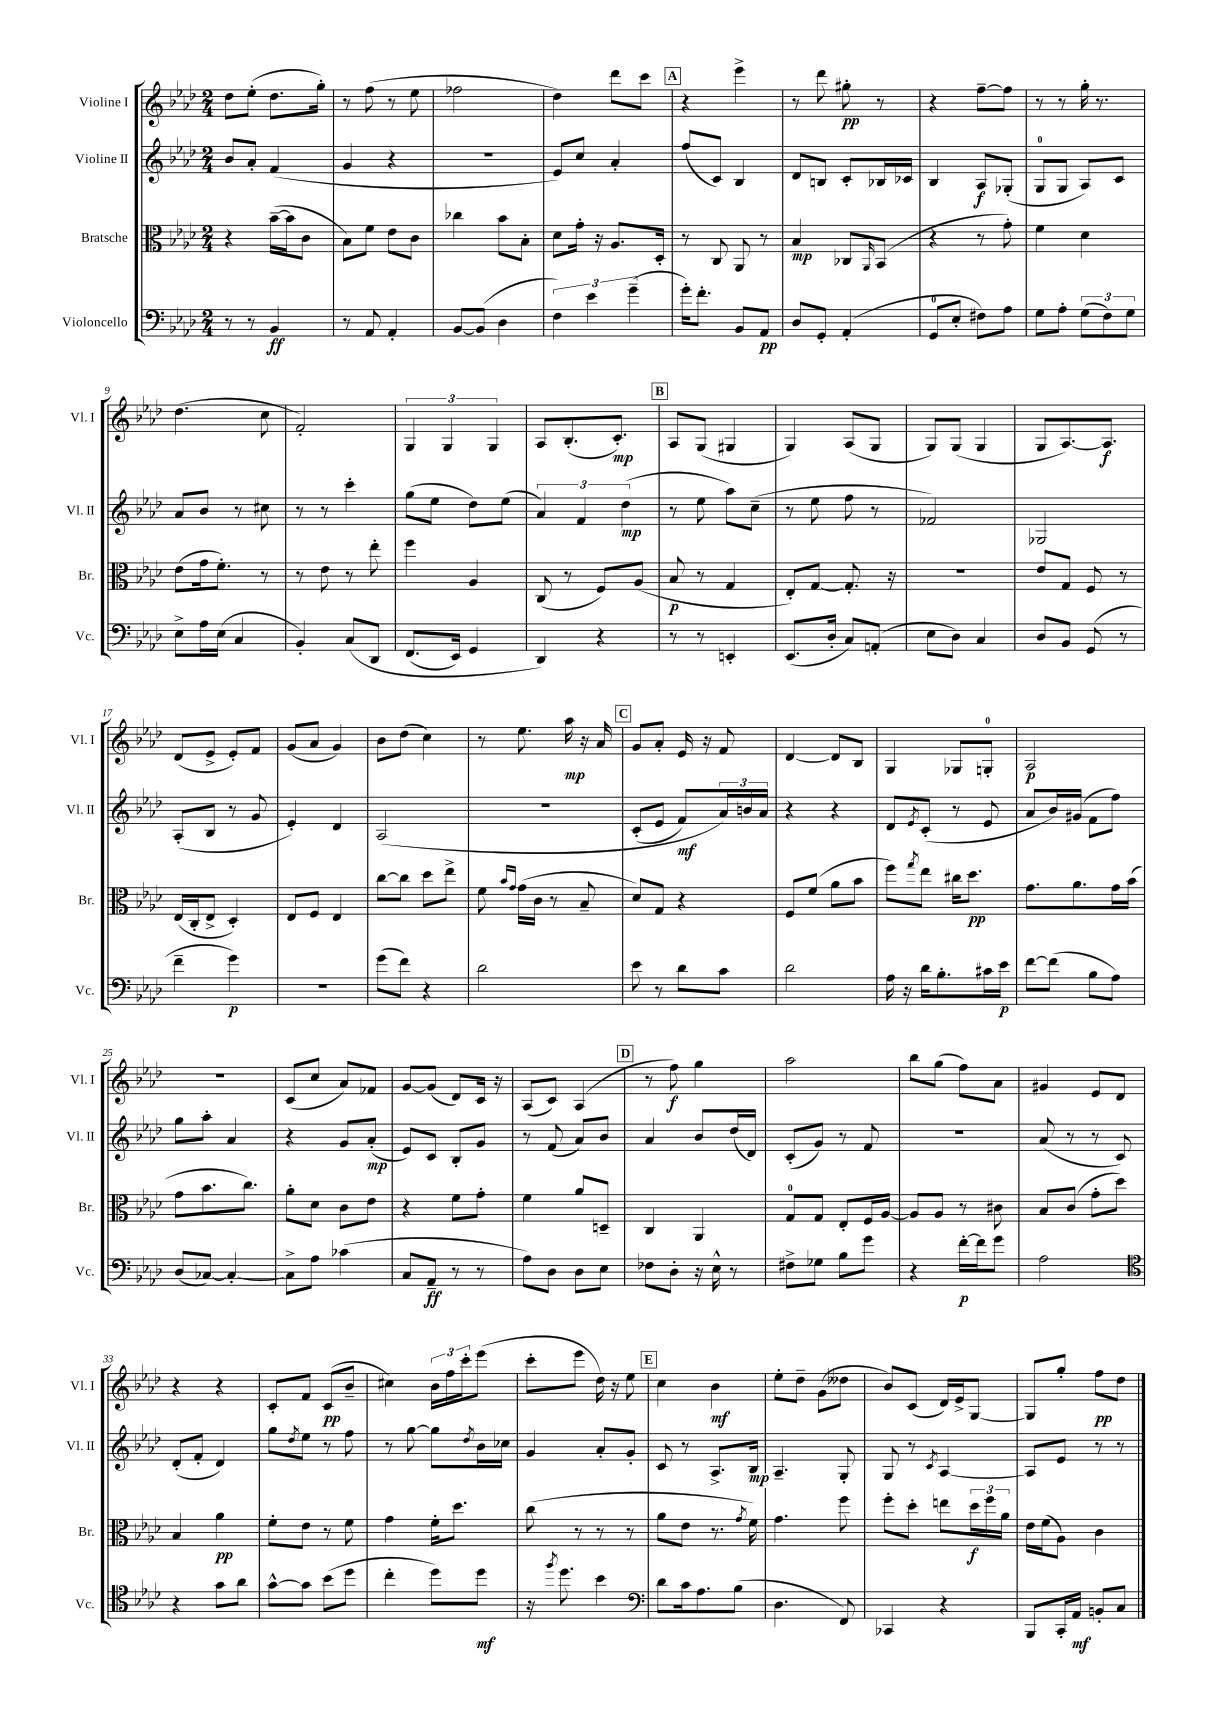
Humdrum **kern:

**kern	**dynam	**kern	**dynam	**kern	**dynam	**kern	**dynam
*part4	*part4	*part3	*part3	*part2	*part2	*part1	*part1
*staff4	*staff4	*staff3	*staff3	*staff2	*staff2	*staff1	*staff1
*I"Violoncello	*	*I"Bratsche	*	*I"Violine II	*	*I"Violine I	*
*I'Vc.	*	*I'Br.	*	*I'Vl. II	*	*I'Vl. I	*
*clefF4	*	*clefC3	*	*clefG2	*	*clefG2	*
*k[b-e-a-d-]	*	*k[b-e-a-d-]	*	*k[b-e-a-d-]	*	*k[b-e-a-d-]	*
*M2/4	*	*M2/4	*	*M2/4	*	*M2/4	*
=1	=1	=1	=1	=1	=1	=1	=1
8r	.	4r	.	8b-/L	.	8dd-\L	.
8r	.	.	.	8a-'/J	.	(8ee-'\J	.
4BB-/	ff	([16b-~\LL	.	(4f/	.	8.dd-\L	.
.	.	16b-\J]	.	.	.	.	.
.	.	8c\J	.	.	.	.	.
.	.	.	.	.	.	16gg'\Jk)	.
=2	=2	=2	=2	=2	=2	=2	=2
8r	.	8B-\L)	.	4g/	.	8r	.
8AA-/	.	8f\J	.	.	.	(8ff\	.
4AA-'/	.	8e-\L	.	4r	.	8r	.
.	.	8c\J	.	.	.	8ee-\	.
=3	=3	=3	=3	=3	=3	=3	=3
[8BB-/L	.	4cc-X\	.	2r	.	2ff-X\	.
(8BB-/J]	.	.	.	.	.	.	.
4D-\	.	8b-\L	.	.	.	.	.
.	.	8B-'\J	.	.	.	.	.
=4	=4	=4	=4	=4	=4	=4	=4
6F\)	.	8d-\L	.	8e-/L)	.	4dd-\)	.
.	.	16g'\Jk	.	8cc/J	.	.	.
6e-\	.	.	.	.	.	.	.
.	.	16r	.	.	.	.	.
.	.	8.A-/L	.	4a-'/	.	8ddd-\L	.
(6g~\	.	.	.	.	.	.	.
.	.	.	.	.	.	8ccc\J	.
.	.	16D-'/Jk	.	.	.	.	.
!!LO:REH:place=s1:t=A
=5	=5	=5	=5	=5	=5	=5	=5
16g'\KL)	.	8r	.	(8ff/L	.	4r	.
8.f'\J	.	.	.	.	.	.	.
.	.	8C/	.	8c/J)	.	.	.
8BB-/L	.	8AA-/	.	4B-/	.	4eee-^\	.
8AA-/J	pp	8r	.	.	.	.	.
=6	=6	=6	=6	=6	=6	=6	=6
8D-/L	.	4B-/	mp	8d-/L	.	8r	.
8GG'/J	.	.	.	8Bn/J	.	8ddd-\	.
(4AA-'/	.	8C-X/L	.	8c'/L	.	8gg#X'\	pp
.	.	16qqAA-/	.	.	.	.	.
.	.	(8BB-/J	.	16B-X/L	.	8r	.
.	.	.	.	16c-X/JJ	.	.	.
=7	=7	=7	=7	=7	=7	=7	=7
8GG/L	.	4r	.	4B-/	.	4r	.
8E-'/J	.	.	.	.	.	.	.
8F#X\L)	.	8r	.	8A-/L	f	[8ff~\L	.
8A-\J	.	8g'\)	.	(8G-X'/J	.	8ff\J]	.
=8	=8	=8	=8	=8	=8	=8	=8
8G\L	.	4f\	.	8G/L	.	8r	.
8A-'\J	.	.	.	8G/J	.	8r	.
(12G\L	.	4d-\	.	8A-/L)	.	16gg'\	.
.	.	.	.	.	.	8.r	.
12F\)	.	.	.	.	.	.	.
.	.	.	.	8c/J	.	.	.
12G\J	.	.	.	.	.	.	.
!!LO:LB:g=z
=9	=9	=9	=9	=9	=9	=9	=9
8E-^\L	.	(8e-\L	.	8a-/L	.	(4.dd-\	.
16A-\L	.	16g\k	.	8b-/J	.	.	.
(16E-\JJ	.	8.f'\J)	.	.	.	.	.
4C/	.	.	.	8r	.	.	.
.	.	8r	.	8cc#X\	.	8cc\	.
=10	=10	=10	=10	=10	=10	=10	=10
4BB-'/)	.	8r	.	8r	.	2f'/)	.
.	.	8e-\	.	8r	.	.	.
(8C/L	.	8r	.	4ccc'\	.	.	.
8DD-/J	.	8ee-'\	.	.	.	.	.
=11	=11	=11	=11	=11	=11	=11	=11
(8.FF/L	.	4ff\	.	(8gg\L	.	6G/	.
.	.	.	.	8ee-\J	.	.	.
.	.	.	.	.	.	6G/	.
16EE-/Jk)	.	.	.	.	.	.	.
4GG/	.	4A-/	.	8dd-\L)	.	.	.
.	.	.	.	.	.	6G/	.
.	.	.	.	(8ee-\J	.	.	.
=12	=12	=12	=12	=12	=12	=12	=12
4DD-/)	.	(8C/	.	6a-/)	.	8A-/L	.
.	.	8r	.	.	.	(8.B-'/	.
.	.	.	.	6f/	.	.	.
4r	.	8F/L)	.	.	.	.	.
.	.	.	.	.	.	8.c'/J)	mp
.	.	.	.	(6dd-\	mp	.	.
.	.	(8A-/J	.	.	.	.	.
!!LO:REH:place=s1:t=B
=13	=13	=13	=13	=13	=13	=13	=13
8r	.	8B-/	p	8r	.	8A-/L	.
8r	.	8r	.	8ee-\	.	(8G/J	.
4EEn'/	.	4G/	.	8aa-\L)	.	4G#X/	.
.	.	.	.	(8cc~\J	.	.	.
=14	=14	=14	=14	=14	=14	=14	=14
(8.EE-/L	.	8E-'/L)	.	8r	.	4G/)	.
.	.	[8G/J	.	8ee-\	.	.	.
16D-'/Jk	.	.	.	.	.	.	.
8C/L)	.	8.G'/]	.	8ff\	.	(8A-/L	.
(8AAn'/J	.	.	.	8r	.	8G/J	.
.	.	16r	.	.	.	.	.
=15	=15	=15	=15	=15	=15	=15	=15
8E-\L	.	2r	.	2f-X/)	.	8G/L)	.
8D-\J)	.	.	.	.	.	(8G/J	.
4C/	.	.	.	.	.	4G/	.
=16	=16	=16	=16	=16	=16	=16	=16
8D-/L	.	8e-/L	.	2G-X/	.	8G/L	.
8BB-/J	.	8G/J	.	.	.	[8.A-/)	.
(8GG/	.	8F/	.	.	.	.	.
.	.	.	.	.	.	8.A-/J]	f
8r	.	8r	.	.	.	.	.
!!LO:LB:g=z
=17	=17	=17	=17	=17	=17	=17	=17
4f~\	.	(16E-/LL	.	(8A-'/L	.	(8d-/L	.
.	.	16C'/J	.	.	.	.	.
.	.	8E-^/J	.	8B-/J	.	8e-^/J	.
4g\)	p	4D-'/)	.	8r	.	8e-'/L)	.
.	.	.	.	8g/	.	8f/J	.
=18	=18	=18	=18	=18	=18	=18	=18
2r	.	8E-/L	.	4e-'/)	.	(8g/L	.
.	.	8F/J	.	.	.	8a-/J	.
.	.	4E-/	.	4d-/	.	4g/)	.
=19	=19	=19	=19	=19	=19	=19	=19
(8g\L	.	[8cc\L	.	(2A-/	.	8b-\L	.
8f\J)	.	8cc\J]	.	.	.	(8dd-\J	.
4r	.	8dd-\L	.	.	.	4cc\)	.
.	.	8ee-^\J	.	.	.	.	.
=20	=20	=20	=20	=20	=20	=20	=20
2d-\	.	8f\	.	2r	.	8r	.
.	.	16qqb-/LL	.	.	.	.	.
.	.	16qqg/JJ	.	.	.	.	.
.	.	(16g\LL	.	.	.	8.ee-\	.
.	.	16c\JJ	.	.	.	.	.
.	.	8r	.	.	.	.	.
.	.	.	.	.	.	16aa-\	mp
.	.	8B-~/	.	.	.	16r	.
.	.	.	.	.	.	16a-/	.
!!LO:REH:place=s1:t=C
=21	=21	=21	=21	=21	=21	=21	=21
8e-\	.	8d-/L)	.	(8c'/L	.	8g/L	.
8r	.	8G/J	.	8e-/J	.	8a-'/J	.
8d-\L	.	4r	.	8f/L)	mf	16e-/	.
.	.	.	.	.	.	16r	.
8c\J	.	.	.	24a-/L)	.	8f/	.
.	.	.	.	24bn/	.	.	.
.	.	.	.	24a-/JJ	.	.	.
=22	=22	=22	=22	=22	=22	=22	=22
2d-\	.	8F/L	.	4r	.	[4d-/	.
.	.	(8f/J	.	.	.	.	.
.	.	8a-\L	.	4r	.	8d-/L]	.
.	.	8b-\J	.	.	.	8B-/J	.
=23	=23	=23	=23	=23	=23	=23	=23
16A-\	.	8ff\L)	.	8d-/L	.	4G/	.
16r	.	.	.	.	.	.	.
.	.	8qgg/	.	8qe-/	.	.	.
16d-\KL	.	8ee-\J	.	(8c'/J	.	.	.
8.B-'\	.	.	.	.	.	.	.
.	.	16cc#X\KL	.	8r	.	8G-X/L	.
.	.	8.dd-\J	pp	.	.	.	.
16c#X\L	.	.	.	8e-/	.	8Gn'/J	.
16e-\JJ	p	.	.	.	.	.	.
=24	=24	=24	=24	=24	=24	=24	=24
[8f\L	.	8.g\L	.	8a-/L	.	2A-/	p
(8f\J]	.	.	.	16b-/L)	.	.	.
.	.	8.a-\	.	(16g#X/JJ	.	.	.
8B-\L	.	.	.	8f\L	.	.	.
8A-\J)	.	16g\L	.	8ff\J)	.	.	.
.	.	(16b-\JJ	.	.	.	.	.
!!LO:LB:g=z
=25	=25	=25	=25	=25	=25	=25	=25
(8D-/L	.	8g\L	.	8gg\L	.	2r	.
[8C-X/J)	.	8.b-\	.	8aa-'\J	.	.	.
4C-'/_	.	.	.	4a-/	.	.	.
.	.	8.cc\J)	.	.	.	.	.
=26	=26	=26	=26	=26	=26	=26	=26
8C-^\L]	.	8a-'\L	.	4r	.	(8c/L	.
8A-\J	.	8d-\J	.	.	.	8cc/J	.
(4c-X\	.	8c\L	.	8g/L	.	8a-/L)	.
.	.	8e-\J	.	(8a-'/J	mp	8f-X/J	.
=27	=27	=27	=27	=27	=27	=27	=27
8C/L	.	4r	.	8e-/L)	.	[8g/L	.
8AA-~/J	ff	.	.	8c/J	.	(8g/J]	.
8r	.	8f\L	.	8B-'/L	.	8d-/L)	.
8r	.	8g'\J	.	8g/J	.	16c/Jk	.
.	.	.	.	.	.	16r	.
=28	=28	=28	=28	=28	=28	=28	=28
8A-\L)	.	4f\	.	8r	.	(8A-/L	.
8D-\J	.	.	.	(8f/	.	8c/J)	.
8D-\L	.	8a-/L	.	8a-/L)	.	(4A-/	.
8E-\J	.	8Dn~/J	.	8b-/J	.	.	.
!!LO:REH:place=s1:t=D
=29	=29	=29	=29	=29	=29	=29	=29
8F-X\L	.	4C/	.	4a-/	.	8r	.
8D-'\J	.	.	.	.	.	8ff\)	f
16r	.	4AA-/	.	8b-/L	.	4gg\	.
16E-^^\	.	.	.	.	.	.	.
8r	.	.	.	(16dd-/L	.	.	.
.	.	.	.	16d-/JJ)	.	.	.
=30	=30	=30	=30	=30	=30	=30	=30
8F#X^\L	.	8G/L	.	(8c'/L	.	2aa-\	.
8G-X\J	.	8G/J	.	8g/J)	.	.	.
8B-\L	.	8E-'/L	.	8r	.	.	.
8g\J	.	16F/L	.	8f/	.	.	.
.	.	[16A-/JJ	.	.	.	.	.
=31	=31	=31	=31	=31	=31	=31	=31
4r	.	8A-/L]	.	2r	.	8bb-\L	.
.	.	8A-/J	.	.	.	(8gg\J	.
[16f'\LL	p	8r	.	.	.	8ff\L)	.
16f\J]	.	.	.	.	.	.	.
8g\J	.	8c#X\	.	.	.	8a-\J	.
=32	=32	=32	=32	=32	=32	=32	=32
2A-\	.	8B-/L	.	(8a-/	.	4g#X/	.
.	.	(8c/J	.	8r	.	.	.
.	.	8g'\L	.	8r	.	8e-/L	.
.	.	8dd-\J)	.	8c/)	.	8d-/J	.
!!LO:LB:g=z
=33	=33	=33	=33	=33	=33	=33	=33
*clefC4	*	*	*	*	*	*	*
4r	.	4B-/	.	(8d-'/L	.	4r	.
.	.	.	.	8f'/J	.	.	.
8g\L	.	4a-\	pp	4d-/)	.	4r	.
8a-\J	.	.	.	.	.	.	.
=34	=34	=34	=34	=34	=34	=34	=34
[8g^^\L	.	8f'\L	.	8gg\L	.	8c'/L	.
.	.	.	.	8qdd-/	.	.	.
8g\J]	.	8e-\J	.	8ee-\J	.	8f/J	.
(8b-\L	.	8r	.	8r	.	(8c/L	pp
8dd-\J	.	8f\	.	8ff\	.	8b-~/J	.
=35	=35	=35	=35	=35	=35	=35	=35
4cc'\	.	4g\	.	8r	.	4cc#X\)	.
.	.	.	.	[8gg\	.	.	.
8dd-\L)	.	16f'\KL	.	8gg\L]	.	24b-\LL	.
.	.	.	.	.	.	24ff\	.
.	.	8.dd-\J	.	.	.	.	.
.	.	.	.	.	.	24ccc'\J	.
.	.	.	.	8qdd-/	.	.	.
8dd-\J	mf	.	.	16b-\L	.	(8eee-\J	.
.	.	.	.	16cc-X\JJ	.	.	.
=36	=36	=36	=36	=36	=36	=36	=36
16r	.	(8cc\	.	4g/	.	8ccc'\L	.
8qff/	.	.	.	.	.	.	.
8.dd-\	.	.	.	.	.	.	.
.	.	8r	.	.	.	8eee-\J	.
4b-\	.	8r	.	8a-'/L	.	16dd-\)	.
.	.	.	.	.	.	16r	.
.	.	8r	.	8g'/J	.	8ee-\	.
!!LO:REH:place=s1:t=E
=37	=37	=37	=37	=37	=37	=37	=37
*clefF4	*	*	*	*	*	*	*
8d-\L	.	8a-\L	.	8c/	.	4cc\	.
16c\k	.	8e-\J	.	8r	.	.	.
8.A-\	.	.	.	.	.	.	.
.	.	8.r	.	8.A-^/L	.	4b-\	mf
(8B-\J	.	.	.	.	.	.	.
.	.	8qg/	.	.	.	.	.
.	.	16f\)	.	16B-/Jk	mp	.	.
=38	=38	=38	=38	=38	=38	=38	=38
4.D-\	.	4.g\	.	4.A-~/	.	8ee-'\L	.
.	.	.	.	.	.	8dd-~\J	.
.	.	.	.	.	.	(8g\L	.
8FF/)	.	8ff\	.	8G'/	.	8dd--X\J	.
=39	=39	=39	=39	=39	=39	=39	=39
4CC-X/	.	8ff'\L	.	8G/	.	8b-/L)	.
.	.	8dd-'\J	.	8r	.	(8c/J	.
.	.	.	.	8qc/	.	.	.
4r	.	8een\L	.	[4A-/	.	16d-/LL)	.
.	.	.	.	.	.	16e-^/J	.
.	.	24dd-\L	f	.	.	[8G/J	.
.	.	24ff\	.	.	.	.	.
.	.	24a-\JJ	.	.	.	.	.
=40	=40	=40	=40	=40	=40	=40	=40
8BBB-/L	.	16e-\LL	.	8A-/L]	.	8G/L]	.
.	.	(16f\J	.	.	.	.	.
16CC'/L	.	8A-\J)	.	8e-/J	.	8gg'/J	.
16AA-/JJ	mf	.	.	.	.	.	.
8BBn'/L	.	4c\	.	8r	.	8ff\L	pp
8C/J	.	.	.	8r	.	8dd-\J	.
==	==	==	==	==	==	==	==
*-	*-	*-	*-	*-	*-	*-	*-
